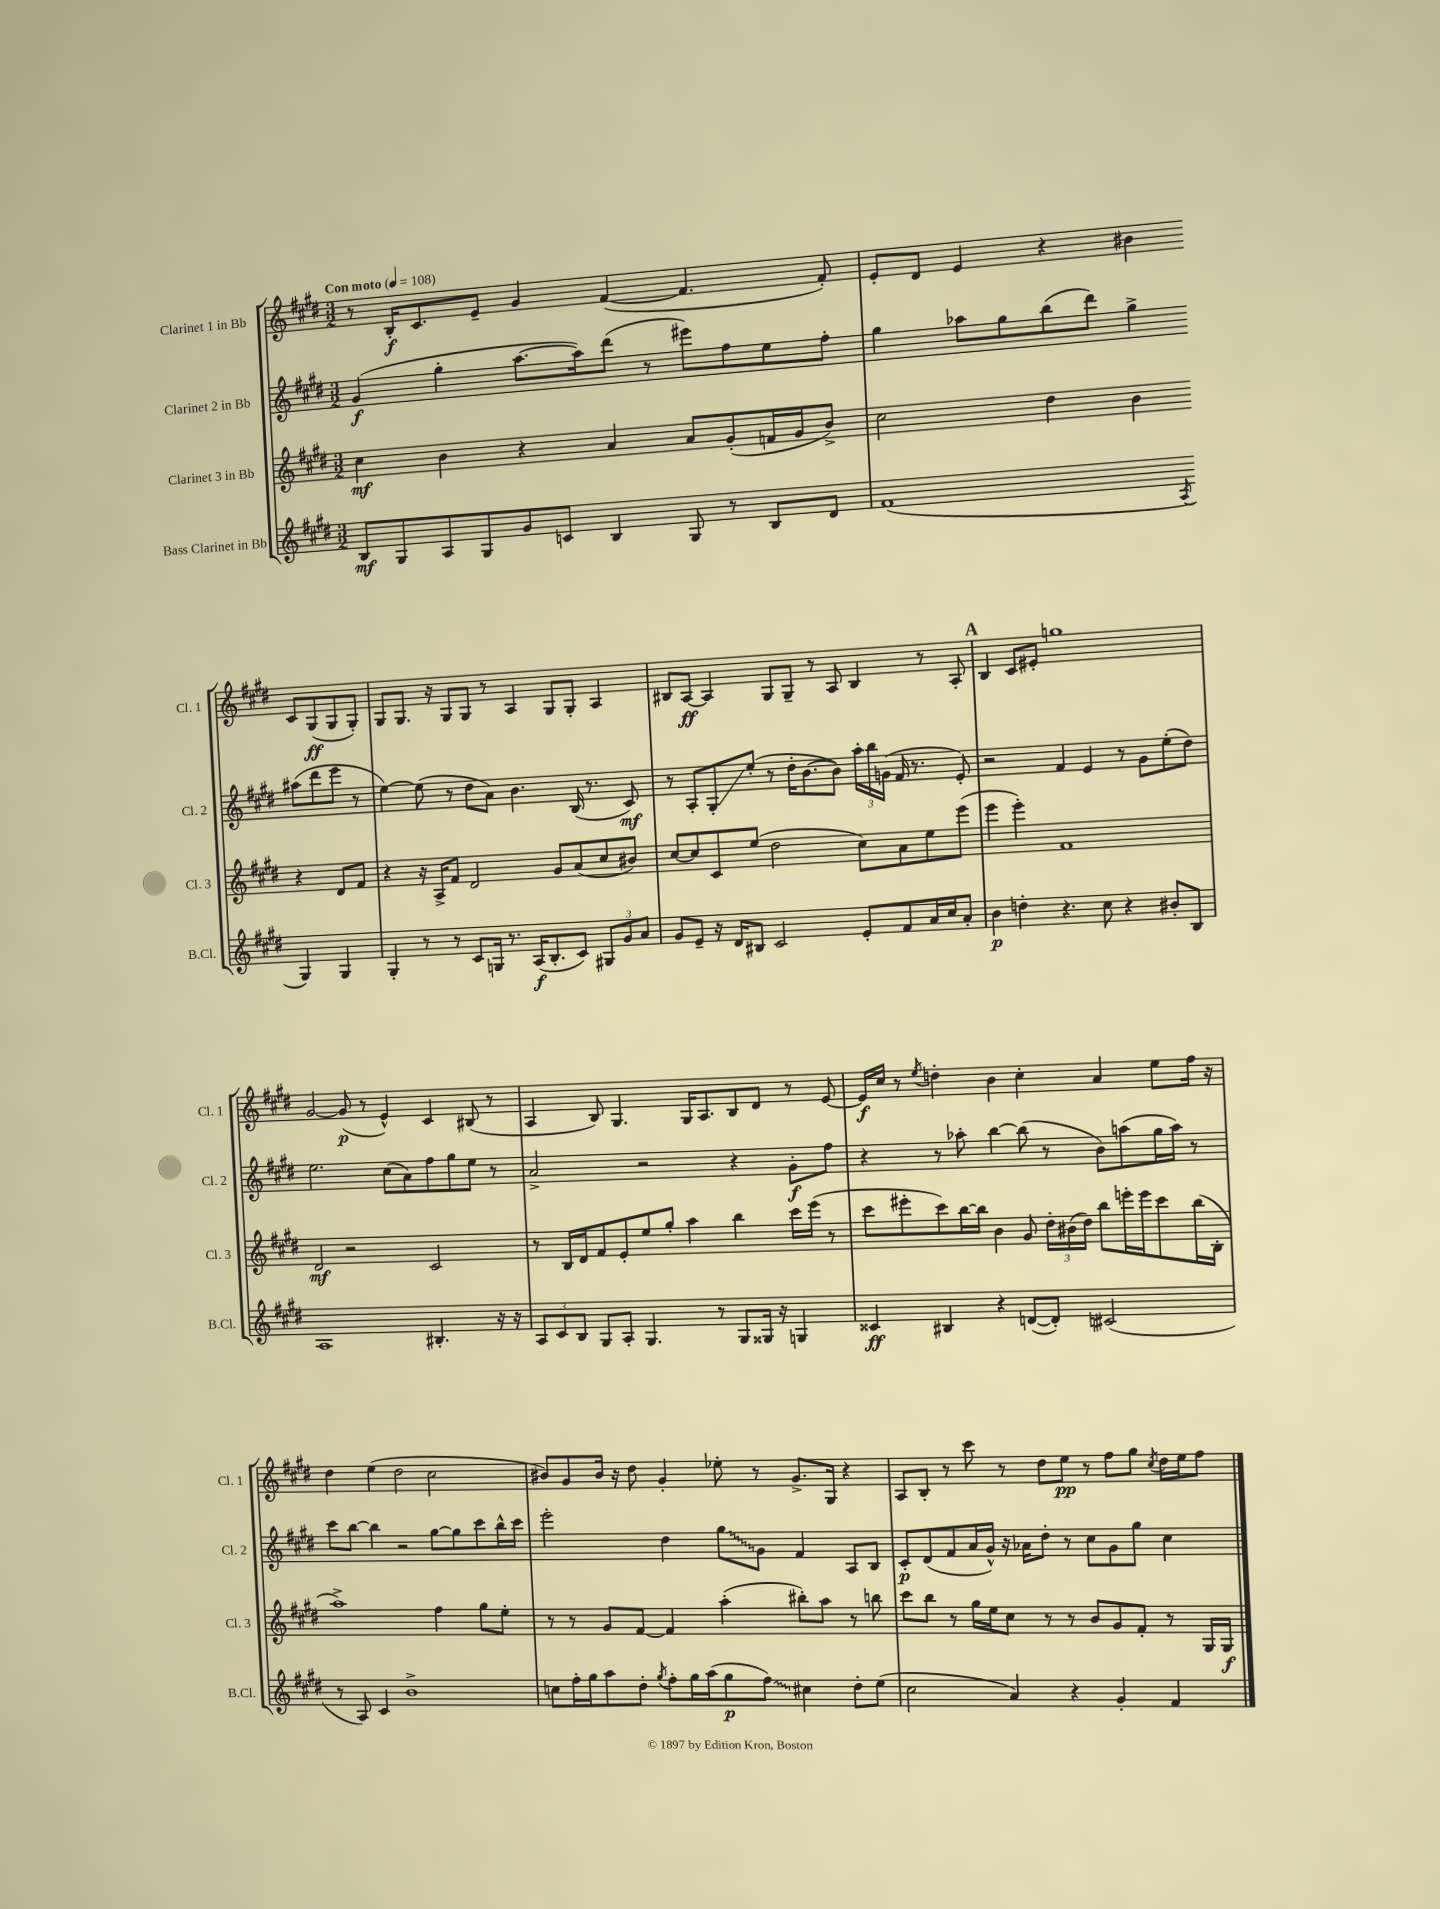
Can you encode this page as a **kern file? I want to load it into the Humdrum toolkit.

**kern	**kern	**kern	**kern
*staff4	*staff3	*staff2	*staff1
*clefG2	*clefG2	*clefG2	*clefG2
*k[f#c#g#d#]	*k[f#c#g#d#]	*k[f#c#g#d#]	*k[f#c#g#d#]
*M3/2	*M3/2	*M3/2	*M3/2
*MM108	*MM108	*MM108	*MM108
8B	4cc#	(4g#	8r
8G#	.	.	16B'
.	.	.	8.c#
8A	4b	4gg#'	.
8G#	.	.	8e~
8g#	4r	[8.aa	4g#
8c	.	.	.
.	.	16aa])	.
4B	4a	(8ddd#	([4f#
.	.	8r	.
8G#	8a	8eee#)	4.f#]
8r	(8g#'	8ff#	.
8B	16f	8ee	.
.	16g#	.	.
8d#	8b^)	8ff#'	8f#')
=	=	=	=
(1f#	2cc#	4gg#	8e'
.	.	.	8d#
.	.	8aa-	4e
.	.	8gg#	.
.	4dd#	(8bb	4r
.	.	8ddd#)	.
.	4b	4gg#^	4b#
8qA	.	.	.
4G#)	4r	(8aa#	8c#
.	.	8ddd#	(8G#
4G#	8d#	8eee	8G#
.	8f#	8r	8G#')
=	=	=	=
4G#'	4r	[4ee)	8G#
.	.	.	8.G#
8r	16r	(8ee]	.
.	16A^	.	16r
8r	8f#	8r	8G#
8c#	2d#	8dd#	8G#
16G	.	8a)	8r
8.r	.	.	.
.	.	4.b	4A
(16A	.	.	.
8.B'	.	.	.
.	8g#	.	8G#
8c#)	(8a	(16B	8G#'
.	.	8.r	.
12G#	8cc#	.	4A
12g#	.	.	.
.	8b#)	8c#)	.
12a	.	.	.
=	=	=	=
8g#	[8cc#	8r	8B#
8e~	8cc#]	8A'	[8A
16r	8c#	8G#'	4A]
16d#	.	.	.
8B#	(8ee	(8ee'	.
2c#	2dd#	8r	8G#
.	.	16dd#'	8G#~
.	.	[8.b	.
.	.	.	8r
.	.	8b])	8A
8e'	8cc#)	24aa'	4B#
.	.	24bb	.
.	.	(24g	.
8f#	8a	16f#	.
.	.	8.r	.
16a	8ee	.	8r
16cc#	.	.	.
8a'	(8eee	8e')	8A'
=	=	=	=
4b	4eee	2r	4B
4dd'	4eee')	.	8c#
.	.	.	8e#'
4.r	1f#	4f#	1gg
.	.	4e	.
8cc#	.	.	.
4r	.	8r	.
.	.	8g#	.
8b#'	.	(8ee'	.
8B	.	8dd#)	.
=	=	=	=
1A	2d#	2.ee	[2g#
.	2r	.	(8g#]
.	.	.	8r
.	.	(8cc#	4e^^)
.	.	8a)	.
4.B#'	2c#	8ff#	4c#
.	.	8gg#	.
.	.	8ee	(8B#
16r	.	8r	8r
16r	.	.	.
=	=	=	=
12A	8r	2a^	4A
12c#	.	.	.
.	16B	.	.
12B	.	.	.
.	16d#	.	.
8G#	8f#	.	8B)
8A'	8e'	.	4.G#
4.G#	8ee	2r	.
.	8gg#'	.	.
.	4aa	.	16G#
.	.	.	8.A
8r	.	.	.
8G#	4bb	4r	8B
16G##	.	.	8d#
16r	.	.	.
4G	16ccc#	8g#'	8r
.	(16eee	.	.
.	8r	8ff#	[8e
=	=	=	=
4c##	8ccc#	4r	16e]
.	.	.	16cc#
.	8eee#'	.	8r
.	.	.	8qee
4B#	8ccc#)	8r	4dd'
.	[16bb	8aa-'	.
.	16bb]	.	.
4r	4b	[4bb	4b
([8d	8g#	(8bb]	4cc#'
8d'])	24dd#'	8r	.
.	(24b#	.	.
.	24dd#)	.	.
(2c#	8bb	8b)	4a
.	16eee'	(8aa	.
.	16eee	.	.
.	8ccc#	16gg#	8ee
.	.	16aa)	.
.	(16bb	8r	16ff#
.	16B'	.	16r
=	=	=	=
8r	1aa^)	8ccc#	4dd#
8A)	.	[8bb	.
4c#	.	4bb]	(4ee
1b^	.	2r	2dd#
.	4ff#	[8gg#	2cc#
.	.	8gg#]	.
.	8gg#	8ccc#	.
.	8ee'	16bb^^	.
.	.	16ccc#	.
=	=	=	=
8cc	8r	2eee'	8b#)
16ff#'	8r	.	8g#
16gg#	.	.	.
8aa	8g#	.	16b#
.	.	.	16r
8dd#'	[8f#	.	8dd#
8qgg#	.	.	.
8ff#'	4f#]	4dd#	4g#'
16gg#	.	.	.
(16aa	.	.	.
8gg#	(4aa'	8gg#	8ee-'
8ff#)	.	8g#	8r
4cc#	8bb#')	4f#	8.g#^
.	8aa	.	.
.	.	.	16G#
8dd#'	8r	8A	4r
(8ee	8bb	8B	.
=	=	=	=
2cc#	8ccc#	8c#'	8A
.	8bb	(8d#	8B'
.	8r	8f#	8r
.	16gg#	16a	8ccc#
.	16ee	16g#^^)	.
4a)	8cc#	16r	8r
.	.	16a-	.
.	8r	8dd#'	8dd#
4r	8r	8r	8ee
.	8b	8cc#	8r
4g#'	8g#	8g#	8ff#
.	8f#'	8gg#	8gg#
.	.	.	8qcc#
4f#	8r	4cc#	16dd#
.	.	.	16ee
.	16G#	.	8ff#
.	16G#	.	.
==	==	==	==
*-	*-	*-	*-
